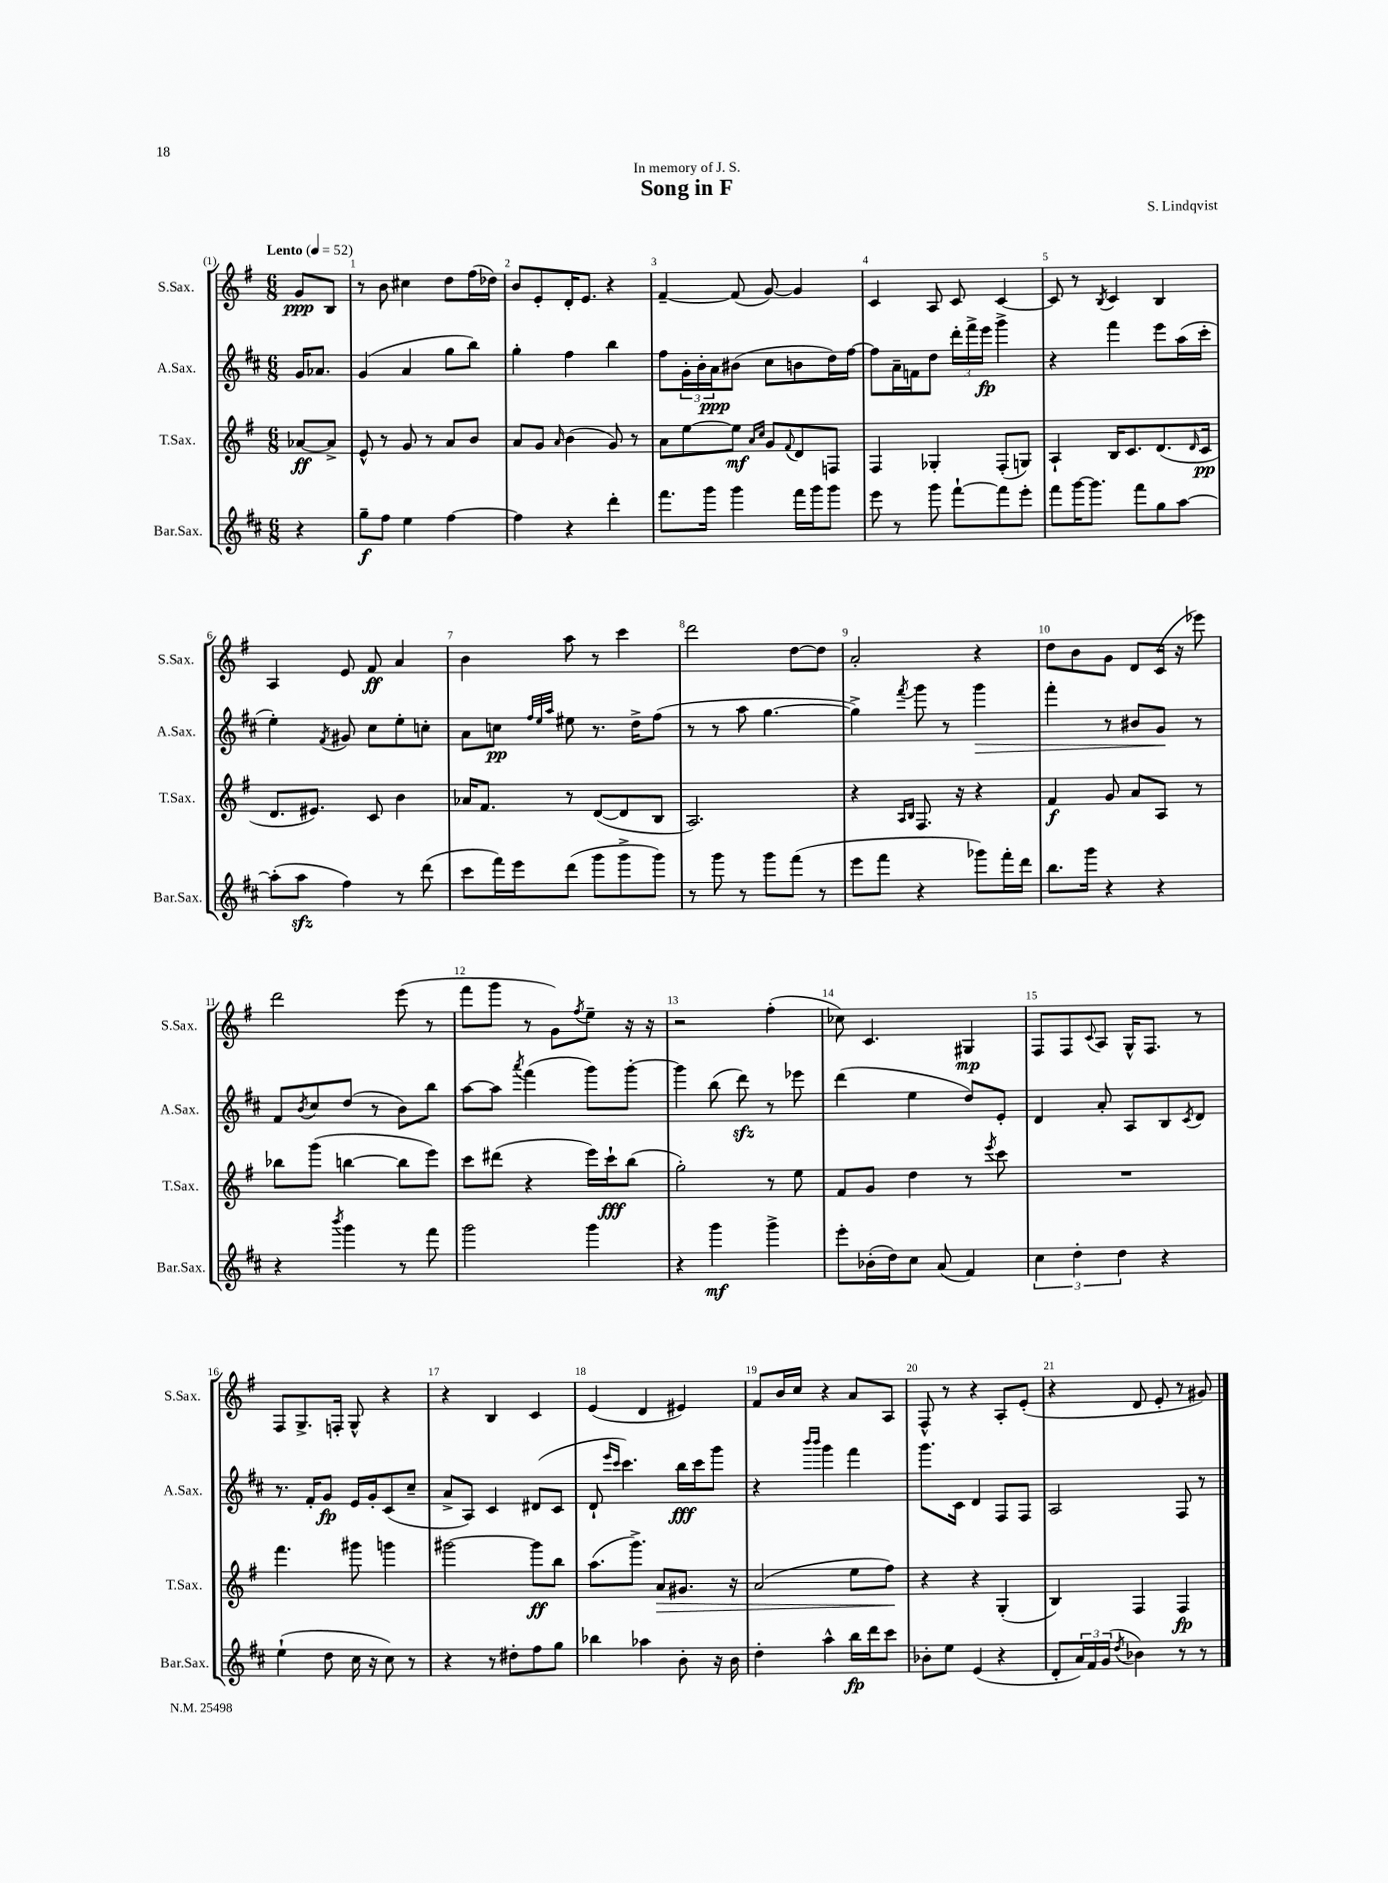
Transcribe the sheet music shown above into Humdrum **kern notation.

**kern	**kern	**kern	**kern
*staff4	*staff3	*staff2	*staff1
*clefG2	*clefG2	*clefG2	*clefG2
*k[f#c#]	*k[f#]	*k[f#c#]	*k[f#]
*M6/8	*M6/8	*M6/8	*M6/8
*MM52	*MM52	*MM52	*MM52
4r	[8a-	16g	8g
.	.	8.a-	.
.	8a-^]	.	8B
=	=	=	=
8gg~	8e^^	(4g	8r
8ff#	8r	.	8b
4ee	8g	4a	4cc#
.	8r	.	.
[4ff#	8a	8gg	8dd
.	8b	8bb)	(16ff#
.	.	.	16dd-)
=	=	=	=
4ff#]	8a	4gg'	8b
.	8g	.	8e'
.	16qqa	.	.
4r	(4b	4ff#	16d'
.	.	.	8.e
4ddd'	8g)	4bb	4r
.	8r	.	.
=	=	=	=
8.fff#	8a	8ff#	[4f#~
.	[8ee	24g'	.
.	.	24b'	.
16ggg	.	.	.
.	.	24a	.
4ggg	8ee]	(8b#	(8f#]
.	16qqa	.	.
.	16qqcc	.	.
.	8g	8cc#	[8g)
.	8qqf#	.	.
16fff#	8d	8b	4g]
16ggg	.	.	.
8ggg	8F	16dd)	.
.	.	[16ff#	.
=	=	=	=
8eee	4F#	8ff#]	4c
8r	.	16a~	.
.	.	16f	.
8ggg	4G-'	8dd	8A
[8fff#`	.	24ddd'	8c
.	.	24fff#^	.
.	.	24eee	.
8fff#]	(8F#'	4ggg^	[4c
8eee'	8G)	.	.
=	=	=	=
8fff#	4A`	4r	8c]
[16ggg	.	.	8r
8.ggg]	.	.	.
.	.	.	8qB
.	16B	4fff#	4c
.	8.c	.	.
8fff#	.	.	.
8gg	(8.d	8eee	4B
[8aa	.	(16aa	.
.	16qqd	.	.
.	16c	16ccc#'	.
=	=	=	=
(8aa']	8.d	4ee')	4A
8aa	.	.	.
.	8.e#)	.	.
.	.	8qf#	.
4ff#)	.	8g#	8e
.	8c	8cc#	8f#
8r	4b	8ee'	4a
(8ddd	.	8cc'	.
=	=	=	=
8ccc#	16a-	8a	4b
.	8.f#	.	.
16fff#)	.	8cc	.
16eee	.	.	.
.	.	32qqff#	.
.	.	32qqee	.
.	.	32qqaa	.
(8ddd	8r	8ee#	8aa
8ggg	([8d	8.r	8r
8ggg^	8d]	.	4ccc
.	.	16dd^	.
8ggg)	8B	(8ff#	.
=	=	=	=
8r	2.A)	8r	2ddd
8ggg	.	8r	.
8r	.	8aa	.
8ggg	.	[4.gg	.
(8fff#	.	.	[8dd
8r	.	.	8dd]
=	=	=	=
8eee	4r	4gg^])	2a'
8fff#	.	.	.
.	16qqA	.	.
.	16qqB	8qfff#	.
4r	8.F#	8ggg	.
.	.	8r	.
.	16r	.	.
8ggg-)	4r	4ggg	4r
16fff#'	.	.	.
16ddd	.	.	.
=	=	=	=
8.bb	4f#	4fff#'	8dd
.	.	.	8b
16ggg	.	.	.
4r	8g	8r	8g
.	8a	8b#	8d
4r	8A	8g	(16c
.	.	.	16r
.	8r	8r	8eee-)
=	=	=	=
4r	8bb-	8f#	2ddd
.	.	8qb	.
.	(8ggg	8cc#	.
8qbbb	.	.	.
4ggg	[4bb	(8dd	.
.	.	8r	.
8r	8bb]	8b)	(8eee
8fff#	8eee)	8bb	8r
=	=	=	=
2ggg	8ccc	[8aa	8fff#
.	(8ddd#	8aa]	8ggg
.	.	8qaaa	.
.	4r	(4fff#	8r
.	.	.	8g)
.	.	.	8qff#
4ggg	16eee)	8ggg)	8ee~
.	16ccc`	.	.
.	(8bb	[8ggg'	16r
.	.	.	16r
=	=	=	=
4r	2gg')	4ggg]	2r
4ggg	.	(8bb	.
.	.	8ddd)	.
4ggg^	8r	8r	(4ff#'
.	8ee	8eee-	.
=	=	=	=
8eee'	8f#	(4ddd	8cc-)
(16b-'	8g	.	4.c
16dd)	.	.	.
8cc#	4dd	4ee	.
(8a	.	.	.
4f#)	8r	8dd)	4G#
.	8qeee	.	.
.	8ccc	8e'	.
=	=	=	=
6cc#	2.r	4d	8F#
.	.	.	8F#
6dd'	.	.	.
.	.	.	8qqc
.	.	8a'	8A
6dd	.	.	.
.	.	8A	16G^^
.	.	.	8.F#
4r	.	8B	.
.	.	8qc#	.
.	.	8d	8r
=	=	=	=
(4ee`	4.fff#	8.r	8F#
.	.	.	8.G^
.	.	16f#'	.
8dd	.	8g	.
.	.	.	16F'
16cc#	8ggg#	16e	8G^^
16r	.	16g'	.
8cc#)	4ggg	(8c#	4r
8r	.	8cc#~	.
=	=	=	=
4r	[2ggg#	8a^	4r
.	.	8A)	.
8r	.	4c#	4B
8dd#'	.	.	.
8ff#	8ggg#]	(8d#	4c
8gg	8bb	8c#	.
=	=	=	=
4bb-	(8.aa	8d`	(4e
.	.	16qqeee	.
.	.	16qqccc#	.
.	.	4.ccc#)	.
.	8.ggg^)	.	.
4aa-	.	.	4d
.	8a	.	.
8b'	8.g#	16bb	4e#)
.	.	16ccc#	.
16r	.	8ggg	.
16b	16r	.	.
=	=	=	=
4dd'	(2a	4r	8f#
.	.	.	16b
.	.	.	16cc
.	.	16qqbbb	.
.	.	16qqbbb	.
4aa^^	.	4ggg	4r
16bb	8ee	4fff#	8a
16ddd	.	.	.
8ccc#	8ff#)	.	8A
=	=	=	=
8b-'	4r	8.ggg	8F#^^
8ee	.	.	8r
.	.	16c#	.
(4e	4r	4d	4r
4r	(4G'	8F#	8A'
.	.	8F#	(8e'
=	=	=	=
8d'	4B)	2A	4r
24a)	.	.	.
24f#	.	.	.
(24g	.	.	.
8qdd	.	.	.
4b-)	4F#	.	8d
.	.	.	8e'
8r	4F#	8F#	8r
8r	.	8r	8g#)
==	==	==	==
*-	*-	*-	*-
